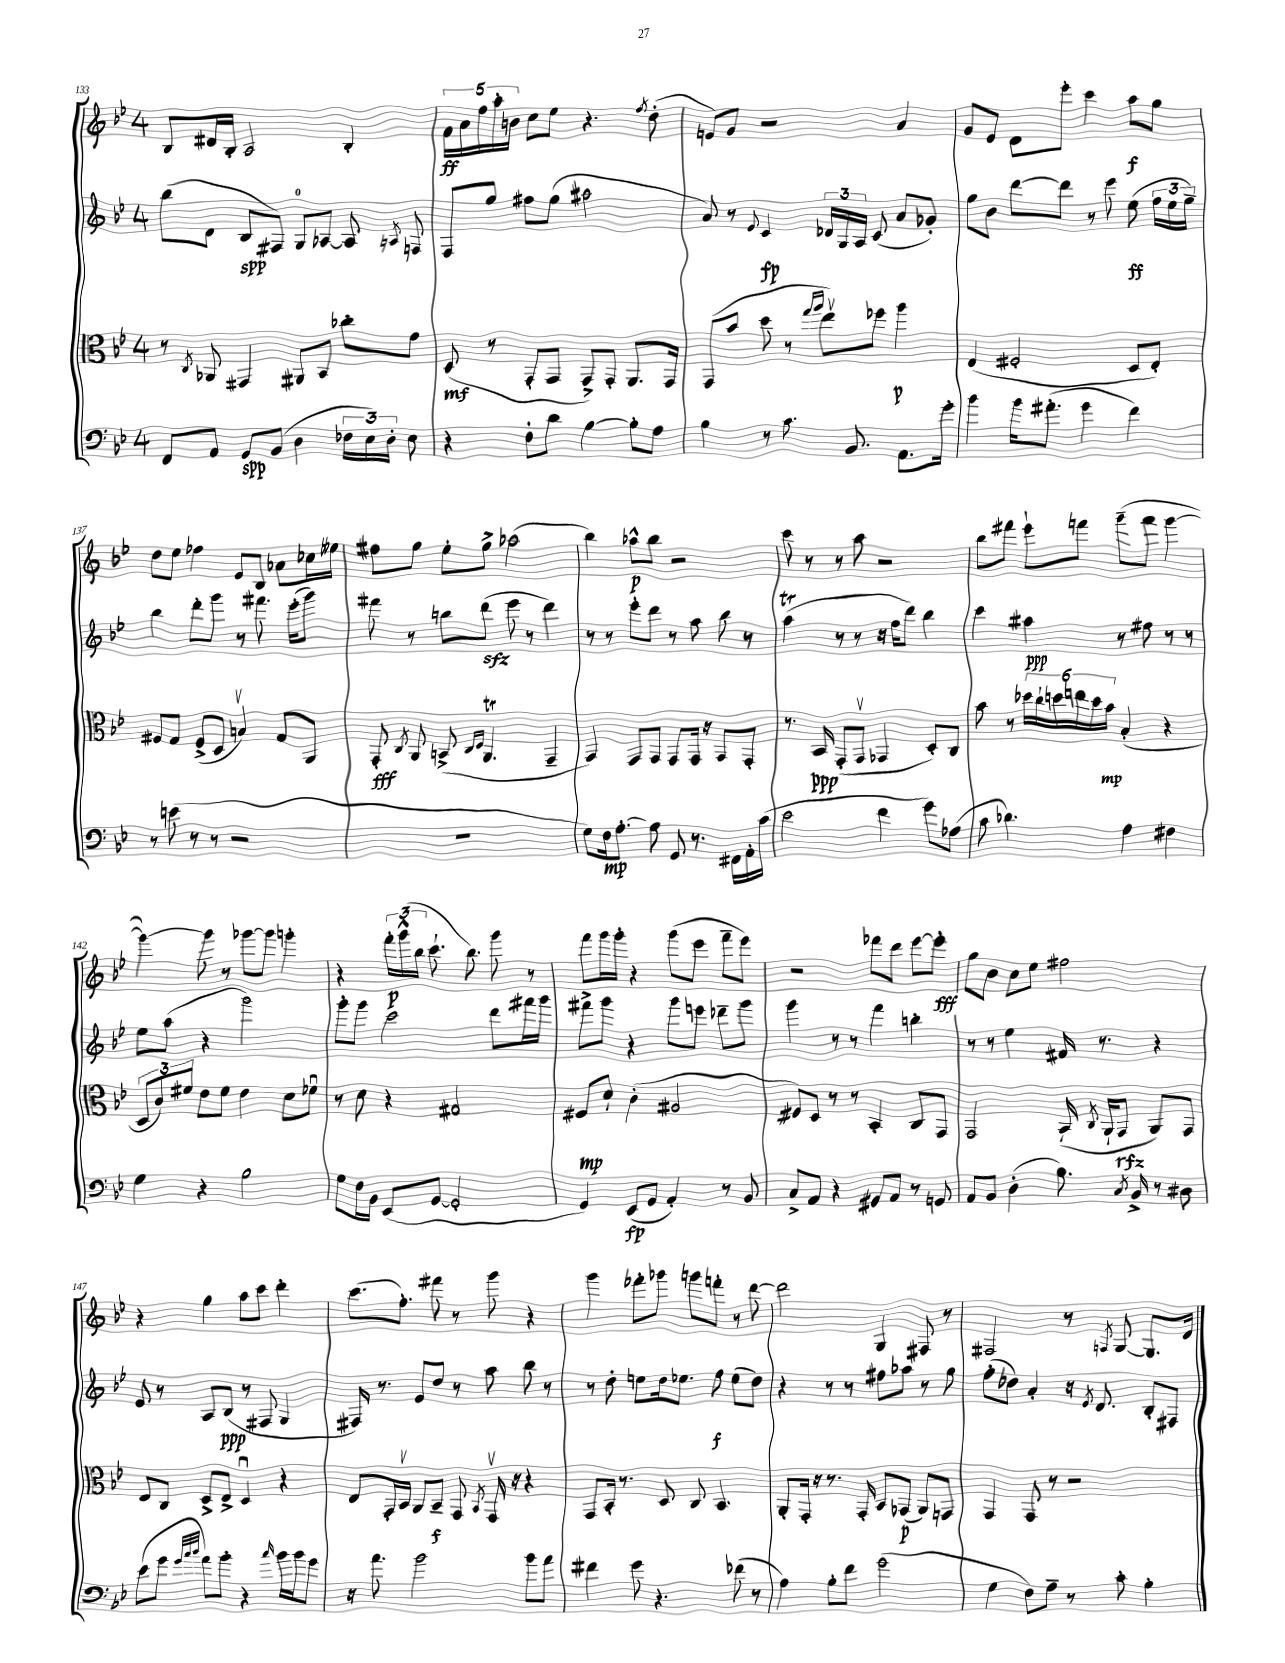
<<
\new StaffGroup <<
\new Staff = "s0" {
    \clef treble \key bes \major \once \override Staff.TimeSignature.style = #'single-digit \time 4/4
    \autoBeamOff bes8[ dis'16 bes16]-. a2 bes4-. |
    \tuplet 5/4 { f'16[\ff a'16 f''16 a''16-. b'16] } c''8[ ees''8] r4. \acciaccatura { f''8 } d''8-.( |
    e'8[) g'8] r2 a'4 |
    g'8[ ees'8] d'8[ ees'''8]-. c'''4 a''8[\f g''8] |
    d''8[ ees''8] fes''4 ees'8[ bes8] aes'8[ ces''16 eeses''16] |
    fis''8[ g''8] ees''8[-. g''8]-> aes''2( |
    bes''4) aes''8[-^\p bes''8] r2 |
    c'''8 r8 r8 a''8 r2 |
    bes''8[ fis'''8] ees'''8[-! f'''8] g'''8[--( f'''8] g'''4~ |
    g'''4~) g'''8 r8 ges'''8[~ ges'''8] g'''4-. |
    r4 \tuplet 3/2 { f'''16[-.\p g'''16-^( bes''16] } c'''8.-! bes''8.) g'''8 r8 |
    f'''8[ g'''16 g'''16]-. r4 g'''8[( ees'''8] f'''8[-- ees'''8]) |
    r2 fes'''8[ d'''8] ees'''8[~ ees'''8]-.\fff |
    g''8[ bes'8] c''8[ ees''8] fis''2 |
    r4 g''4 a''8[ c'''8] d'''4-. |
    c'''8.[( f''8.]-.) fis'''8 r8 g'''8 r4 |
    g'''4 fes'''8[-. ges'''8] g'''8[ f'''8]-. r8 d'''8~ |
    d'''2 g4 fis8 r8 |
    fis2 r8 \acciaccatura { f8 } g8~ g8.[ d'16] \bar "|." |
}
\new Staff = "s1" {
    \clef treble \key bes \major \once \override Staff.TimeSignature.style = #'single-digit \time 4/4
    \autoBeamOff bes''8[( d'8] bes8[\spp fis8]) g8[-0 aes8]~ aes8 \acciaccatura { a8 } f8 |
    f8[ g''8] fis''8[ g''8]( ais''2 |
    a'8) r8 \appoggiatura { ees'8 } c'4\fp \tuplet 3/2 { des'16[ g16 a16] } c'8( a'8[ ges'8]-.) |
    g''8[ bes'8] d'''8[~ d'''8] r8 ees'''8 ees''8\ff( \tuplet 3/2 { f''16[ ees''16 g''16]--) } |
    bes''4 d'''8[-. g'''8] r8 fis'''8. ees'''16[-.( g'''8]) |
    fis'''8 r8 b''8[ d'''8]\sfz( ees'''8 r8 d'''4) |
    r8 r8 ees'''8[-. d'''8] r8 a''8 bes''8 r8 |
    a''4\trill( r8 r8 r16 f''16[ d'''8]) bes''4 |
    c'''4 ais''4\ppp r8 fis''8 r8 r8 |
    ees''8[ a''8]( r4 g'''2) |
    g'''8[-. g'''8] c'''2 d'''8[ fis'''16 g'''16] |
    fis'''8[-> g'''8] r4 g'''8[ e'''8] des'''8[-- g'''8] |
    g'''4 r8 r8 f'''4 b''4-. |
    r8 r8 ees''4 fis'16 r8. r4 |
    ees'8 r8 a8[ bes8]\ppp( r8 fis8 g4 |
    fis16) r8. ees'8[ d''8] r8 a''8 bes''8 r8 |
    r8 d''8-. e''8[ d''16 ees''8.] f''8\f ees''8[( d''8]) |
    r4 r8 r8 fis''8[ aes''8] r8 g''8 |
    f''8[-.( des''8]) a'4-. r16 \acciaccatura { ees'8 } d'8. bes8[-. fis8] \bar "|." |
}
\new Staff = "s2" {
    \clef alto \key bes \major \once \override Staff.TimeSignature.style = #'single-digit \time 4/4
    \autoBeamOff r8 \acciaccatura { c8 } aes,8 gis,4 ais,8[ bes,8] ces''8[-. g'8] |
    d8\mf( r8 g,8[-. g,8] g,8[->) g,8]-. a,8.[ g,16] |
    g,8[( bes'8] d''8 r8 \grace { g''16[ a''16] } ees''8[\upbow) fes''8] a''4\p |
    ees4( fis2-. d8[ ees8]-.) |
    fis8[ g8] fis8[->( d8] b4\upbow) g8[ a,8] |
    g,8-.\fff \acciaccatura { c8 } a,8 b,8->( \grace { c16[ d16] } a,4.\trill g,4-- |
    g,4) g,8[ g,8] g,8[ g,16] r16 g,8[ g,8]-. |
    r8. bes,16\ppp g,8[-.( g,8]\upbow ges,4 d8[-.) c8] |
    bes'8 r8 \tuplet 6/4 { des''16[ c''16-! d''16 e''16 d''16 bes'16]\mp } bes4-.( r4 |
    \tuplet 3/2 { d8[ c'8) fis'8] } ees'8[ fis'8] ees'4 d'8[ fes'8]\downbow |
    r8 d'8 r4 gis2 |
    fis8[\mp d'8]-! c'4-.( ais2 |
    fis8[) d8] r8 r8 bes,4-. c8[ g,8] |
    g,2 bes,16-!( \acciaccatura { c8 } a,16[-! g,8]\rfz a,8[) g,8] |
    ees8[ c8] d8[-> ees8]-> d4\downbow r4 |
    ees8[ g,16-. bes,16]\upbow a,8[ bes,8]--\f g,8 \acciaccatura { bes,8 } g,16\upbow r16 r4 |
    g,8[ bes,16]-. r8. d8 c8 bes,4. |
    a,8[-. g,16]-. r16 r8. g,16-. bes,8[ ges,8]\p( a,8[) g,8] |
    g,4 g,8 r8 r2 \bar "|." |
}
\new Staff = "s3" {
    \clef bass \key bes \major \once \override Staff.TimeSignature.style = #'single-digit \time 4/4
    \autoBeamOff f,8[ a,8] g,8[\spp bes,8]( d4 \tuplet 3/2 { fes16[ ees16) d16]-. } ees8 |
    r4 f8[-. d'8] bes4~ bes8[-. a8] |
    bes4 r8 c'8. bes,8. a,8.[ g'16]-. |
    bes'4 bes'16[ ais'8.]-.( g'4 f'4) |
    r8 e'8( r8 r8 r2 |
    R1 |
    g8[) f16\mp a8.]~-. a8 g,8 r8. fis,16[ a,16-. c'16]( |
    ees'2 f'4 g'8[) aes8]( |
    c'8 des'4.) a4 fis4 |
    g4 r4 bes2 |
    g8[ f16 bes,16] ees,8[( g,8]~ g,2-. |
    g,4) ees,8[\fp( g,8] a,4-.) r8 bes,8 |
    c8[-> a,8] r4 gis,8[ a,8] r8 g,8 |
    a,8[ bes,8] d4-.( bes8.) \acciaccatura { c8 } bes,16-> r8 dis8 |
    ees'8[( g'8] \grace { g'32[ c''32 d''32] } a'8[) bes'8]-. r4 \grace { c''16 } bes'16[ bes'16 g'8] |
    r16 a'8. bes'2 bes'8[ a'8] |
    fis'4 g'8 r4. fes'8( r8 |
    a4) bes8[-. f'8] g'2( |
    g4 f8[) a8]-- r8 c'8-. bes4-. \bar "|." |
}
>>
>>
\layout { \context { \Score currentBarNumber = #133 } }
